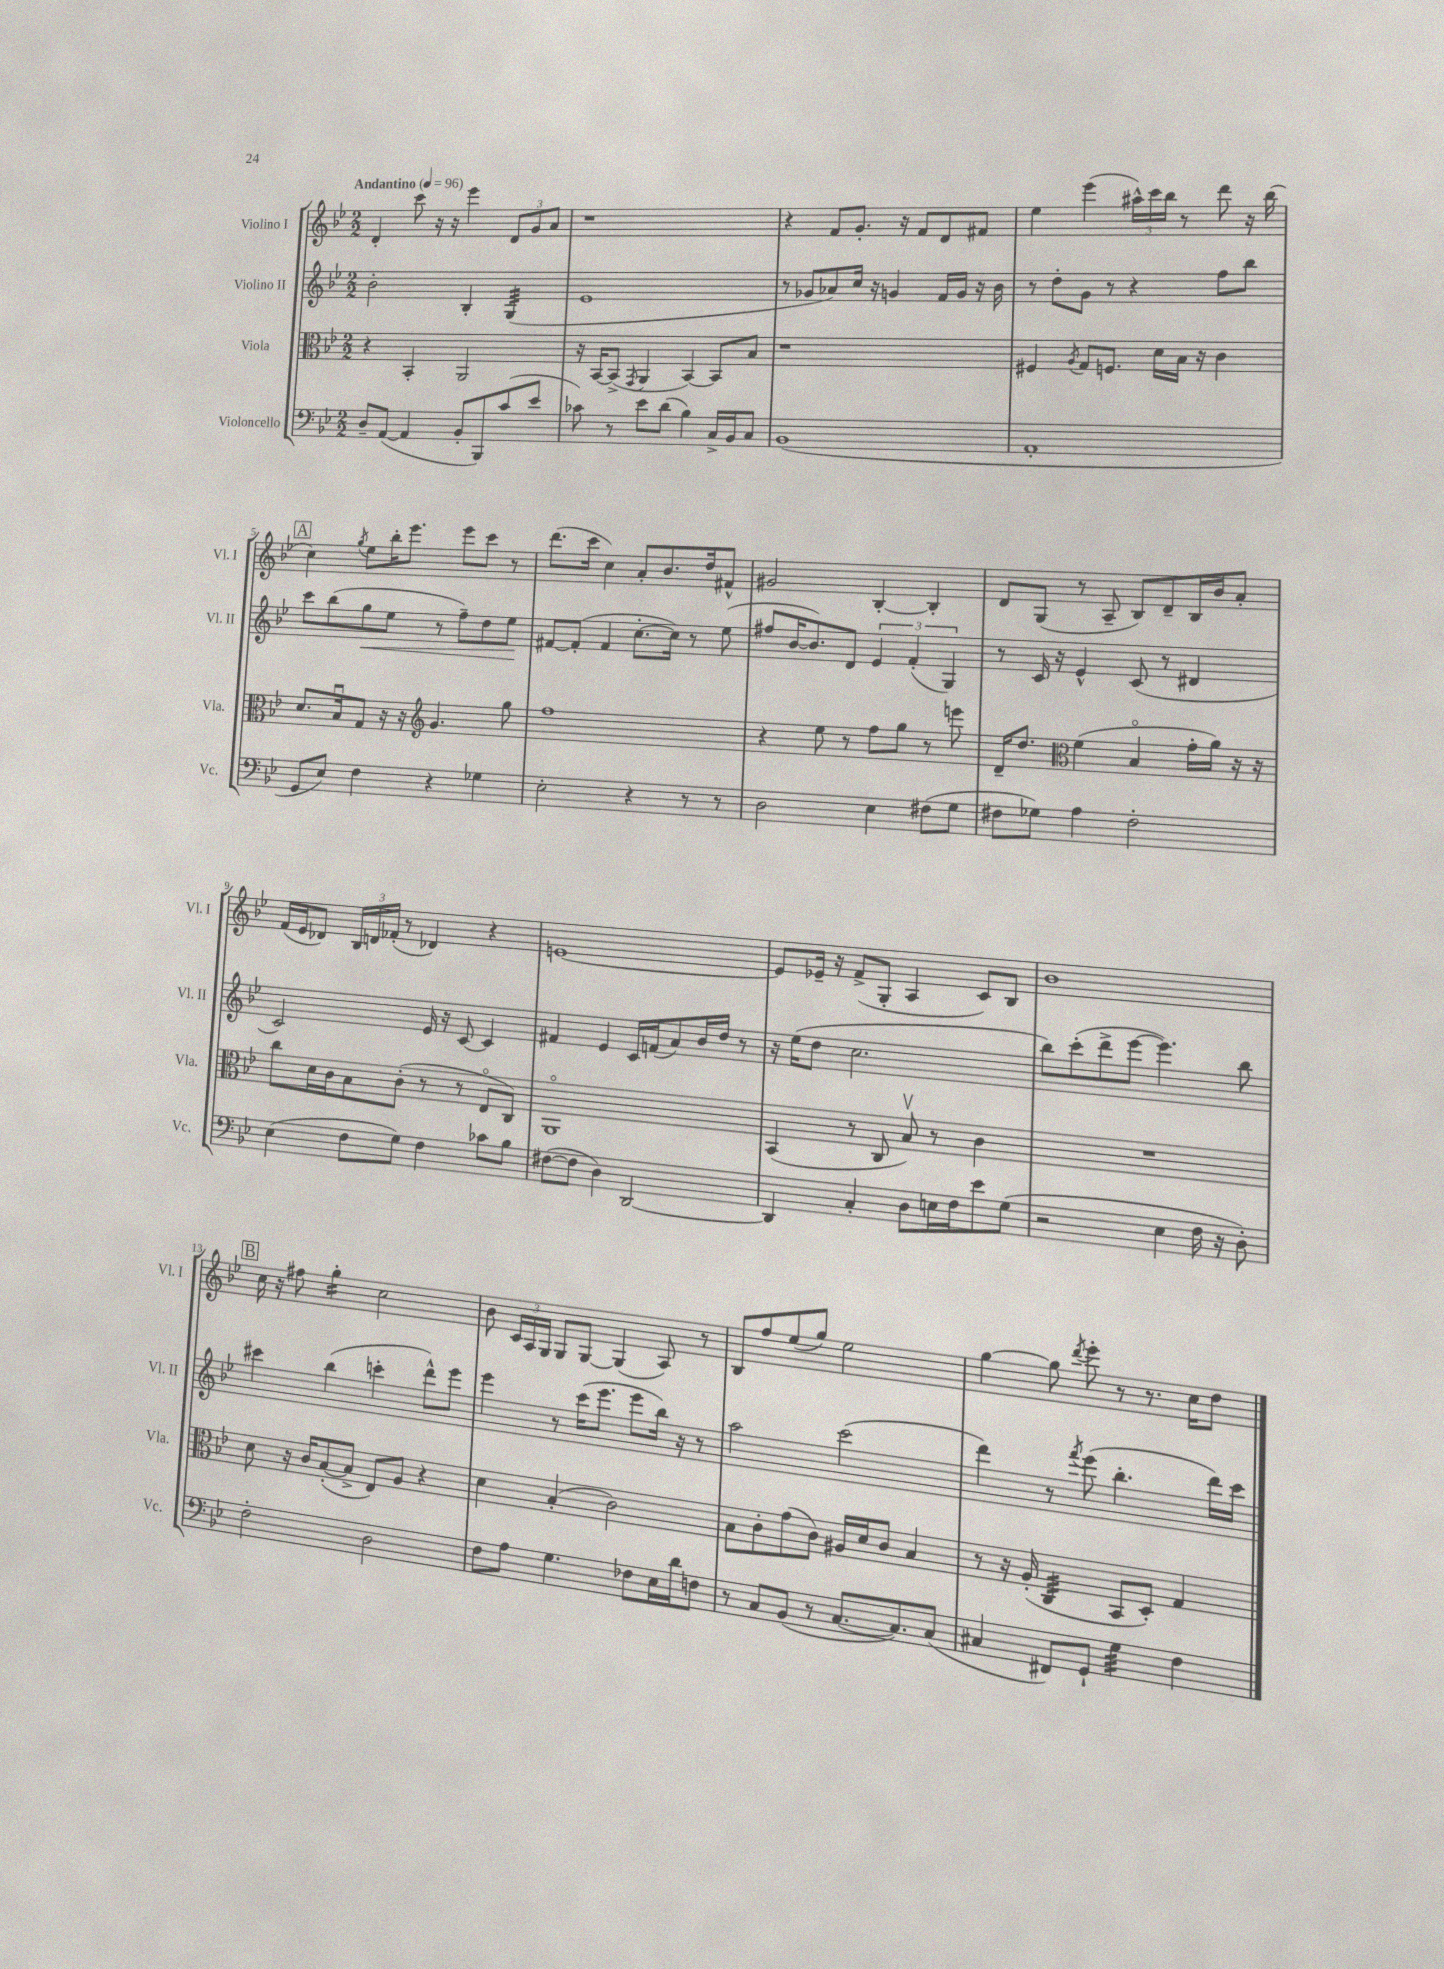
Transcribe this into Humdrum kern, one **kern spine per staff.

**kern	**kern	**kern	**kern
*staff4	*staff3	*staff2	*staff1
*clefF4	*clefC3	*clefG2	*clefG2
*k[b-e-]	*k[b-e-]	*k[b-e-]	*k[b-e-]
*M2/2	*M2/2	*M2/2	*M2/2
*MM96	*MM96	*MM96	*MM96
8D~	4r	2b-'	4d'
([8AA	.	.	.
4AA]	4BB-'	.	8ccc
.	.	.	16r
.	.	.	16r
8BB-'	2AA	4B-'	4eee-
8BBB-)	.	.	.
(8c	.	(4G	12d
.	.	.	12g
8e-	.	.	.
.	.	.	12a
=	=	=	=
8c-)	16r	1e-	1r
.	[16BB-	.	.
8r	(8BB-^]	.	.
.	8qGG	.	.
8e-	4AA	.	.
(8d	.	.	.
4B-)	[4BB-)	.	.
16C^	8BB-]	.	.
16BB-	.	.	.
8C	8B-	.	.
=	=	=	=
(1BB-	1r	8r	4r
.	.	8g-	.
.	.	8a-)	8f
.	.	16cc	8.g'
.	.	16r	.
.	.	4g	.
.	.	.	16r
.	.	.	8f
.	.	16f	8d
.	.	16g	.
.	.	16r	8f#
.	.	16b-	.
=	=	=	=
1AA'	4F#	8r	4ee-
.	.	8dd'	.
.	8qA	.	.
.	8G	8g	(4eee-
.	8.F	8r	.
.	.	4r	24aa#^^)
.	.	.	24ccc
.	16d	.	.
.	.	.	24bb-
.	16B-	.	8r
.	16r	.	.
.	4c	8ff	8ddd
.	.	8bb-	16r
.	.	.	(16bb-
=	=	=	=
8GG	8.d	8ccc	4cc)
8E-)	.	(8bb-	.
.	16B-u	.	.
.	.	.	8qgg
4F	8G	8gg	8ee-
.	16r	8ee-	16bb-'
.	16r	.	8.eee-
*	*clefG2	*	*
4r	4.g	8r	.
.	.	8ff~)	8eee-
4G-	.	8dd	8ccc
.	8gg	8ee-	8r
=	=	=	=
2E-'	1ff	[8f#	(8.ddd
.	.	(8f#']	.
.	.	.	16ccc
.	.	4f#	4cc)
4r	.	[8.cc'	8a'
.	.	.	8.b-
.	.	16cc])	.
8r	.	8r	.
.	.	.	16dd
8r	.	(8ee-	8f#^^
=	=	=	=
2D	4r	8ff#	2g#
.	.	[16b-	.
.	.	8.b-])	.
.	8ee-	.	.
.	8r	8d	.
4E-	8ff	6e-	[4B-'
.	8gg	.	.
.	.	(6f'	.
(8F#	8r	.	4B-']
.	.	6G)	.
8G	8eee	.	.
=	=	=	=
8F#	16d~	8r	8d
.	8.dd	.	.
8G-)	.	16c	(8G
.	.	16r	.
*	*clefC3	*	*
4A	(4f	4e-^^	8r
.	.	.	8A~
2F#'	4B-o	(8c	8B-)
.	.	8r	8d~
.	16g'	4d#	16B-
.	16a)	.	16b-
.	16r	.	8a'
.	16r	.	.
=	=	=	=
(4E-	8cc	2c)	(16f
.	.	.	16e-
.	16d	.	8d-)
.	16c	.	.
8F	8B-	.	24B-
.	.	.	24d
.	.	.	(24f-'
8G)	(8c'	.	8r
4F	8r	16e-	4d-)
.	.	16r	.
.	8r	[8c	.
8c-	8E-o	4c]	4r
8B-	8C)	.	.
=	=	=	=
([8F#	1AAo	4f#	[1e
8F#]	.	.	.
4D)	.	4e-	.
[2DD	.	16c	.
.	.	(16f	.
.	.	8a)	.
.	.	16b-	.
.	.	16dd	.
.	.	8r	.
=	=	=	=
4DD]	(4BB-	16r	8e]
.	.	(16ee-	.
.	.	8dd	16e-~
.	.	.	16r
4C'	8r	2.cc	(8f^
.	8C	.	8G'
8D	8B-v)	.	4A
16E	8r	.	.
16F	.	.	.
8e-	4c	.	8c)
(8G	.	.	8B-
=	=	=	=
2r	1r	8bb-)	1b-
.	.	(8ccc'	.
.	.	8ddd^	.
.	.	[8eee-	.
4E-	.	4.eee-])	.
16F	.	.	.
16r	.	.	.
8D')	.	8bb-	.
=	=	=	=
2F'	8d	4ccc#	16cc
.	.	.	16r
.	16r	.	8ff#
.	16c	.	.
.	([8B-'	(4bb-	4gg'
.	8B-^]	.	.
2D	8E-)	4ccc'	2cc
.	8A	.	.
.	4r	8ddd^^)	.
.	.	8eee-	.
=	=	=	=
8F	4d	4eee-	8b-
8A	.	.	24c
.	.	.	24A
.	.	.	24G
4.G	(4B-'	8r	8G
.	.	(16ccc	[8G
.	.	8.eee-	.
.	2c)	.	(4G]
8F-	.	8eee-	.
16E-	.	16bb-)	8A)
16d	.	16r	.
8F	.	8r	8r
=	=	=	=
8r	8B-	2aa	8B-
8C	8c'	.	8ff
(8BB-	(8g	.	(8ee-
8r	8c)	.	8gg)
[8.C	16A#	(2ccc	2ee-
.	16d	.	.
.	8c	.	.
8.C])	.	.	.
.	4B-	.	.
(8C	.	.	.
=	=	=	=
4C#	8r	4ddd)	[4gg
.	16r	.	.
.	(16A'	.	.
8FF#)	4C	8r	8gg]
.	.	8qfff	8qddd
8GG`	.	(8eee-	8eee-'
4G	8BB-	4.bb-'	8r
.	8D')	.	8.r
4F	4G	.	.
.	.	.	16cc
.	.	16ddd)	8dd
.	.	16ccc	.
==	==	==	==
*-	*-	*-	*-
